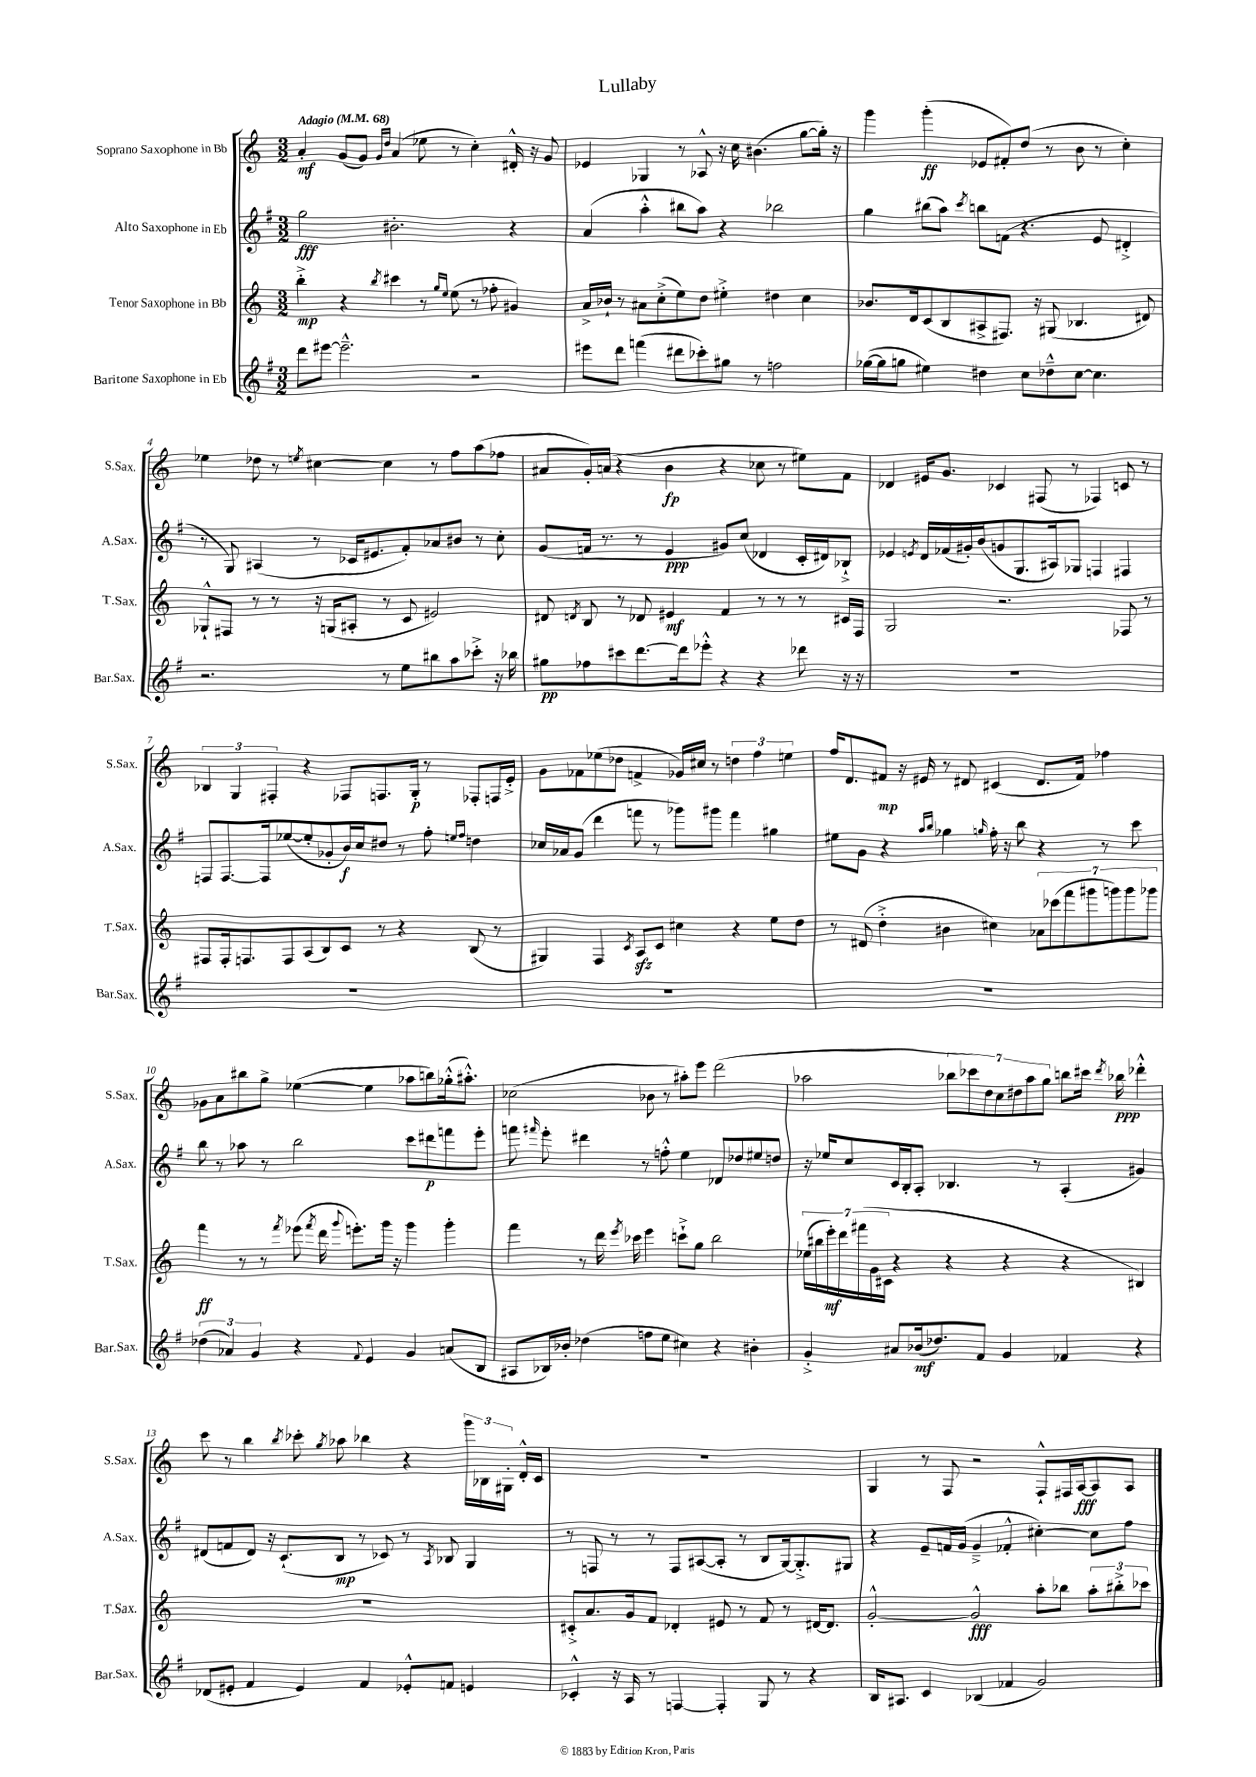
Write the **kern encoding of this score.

**kern	**dynam	**kern	**dynam	**kern	**dynam	**kern	**dynam
*part4	*part4	*part3	*part3	*part2	*part2	*part1	*part1
*staff4	*staff4	*staff3	*staff3	*staff2	*staff2	*staff1	*staff1
*I"Baritone Saxophone in Eb	*	*I"Tenor Saxophone in Bb	*	*I"Alto Saxophone in Eb	*	*I"Soprano Saxophone in Bb	*
*I'Bar.Sax.	*	*I'T.Sax.	*	*I'A.Sax.	*	*I'S.Sax.	*
*clefG2	*	*clefG2	*	*clefG2	*	*clefG2	*
*k[f#]	*	*k[]	*	*k[f#]	*	*k[]	*
*M3/2	*	*M3/2	*	*M3/2	*	*M3/2	*
*MM68	*	*MM68	*	*MM68	*	*MM68	*
=1	=1	=1	=1	=1	=1	=1	=1
!	!	!	!	!	!	!LO:TX:a:B:t=Adagio	!
8ddd\L	.	4bb'^\	mp	2gg\	fff	4a'/	mf
[8eee#X\J	.	.	.	.	.	.	.
2.eee#~^^\]	.	4r	.	.	.	(8g/L	.
.	.	.	.	.	.	8g/J)	.
.	.	.	.	.	.	16qqg/LL	.
.	.	8qbb/	.	.	.	16qqdd/JJ	.
.	.	4ccc#X\	.	2.b#X'\	.	(4a/	.
.	.	8r	.	.	.	8ee-X\	.
.	.	16qqgg/LL	.	.	.	.	.
.	.	16qqee/JJ	.	.	.	.	.
.	.	(8ee\	.	.	.	8r	.
2r	.	8r	.	.	.	4cc'\)	.
.	.	8ff-X'\	.	.	.	.	.
.	.	4g#X/)	.	4r	.	16d#X'^^/	.
.	.	.	.	.	.	16r	.
.	.	.	.	.	.	8g/	.
=2	=2	=2	=2	=2	=2	=2	=2
8eee#X\L	.	16a^/LL	.	(4a/	.	4e-X/	.
.	.	16b-X`/JJ	.	.	.	.	.
8ddd\J	.	8r	.	.	.	.	.
(4fffn\	.	8a#X\L	.	4aa'^^\	.	4G-X/	.
.	.	(8cc'^\	.	.	.	.	.
8ddd#X\L	.	8ee\)	.	8bb#X\L	.	8r	.
8ccc-X'\)	.	8dd\J	.	8aa\J)	.	8A-X^^/	.
8gg#X\J	.	4ee#X'^\	.	4r	.	16r	.
.	.	.	.	.	.	16cc\	.
8r	.	.	.	.	.	(4.b#X\	.
2ffn\	.	4dd#X\	.	2bb-X\	.	.	.
.	.	4cc\	.	.	.	[8gg\L	.
.	.	.	.	.	.	16gg'\Jk])	.
.	.	.	.	.	.	16r	.
=3	=3	=3	=3	=3	=3	=3	=3
([16gg-X\LL	.	8.b-X/L	.	4gg\	.	4ggg\	.
16gg-\J]	.	.	.	.	.	.	.
8ggn\J	.	.	.	.	.	.	.
.	.	16d/k	.	.	.	.	.
4ee#X\)	.	(8c/	.	(8bb#X\L	.	(4ggg'\	ff
.	.	8B/	.	8aa\J)	.	.	.
.	.	.	.	8qccc/	.	.	.
4dd#X\	.	8A#X^/	.	8bbn\L	.	8e-X/L	.
.	.	8.F#X/J)	.	(8fn\J	.	8f#X'/)	.
8cc\L	.	.	.	4.r	.	(8dd/J	.
.	.	16r	.	.	.	.	.
8dd-X~^^\	.	(8G#X/	.	.	.	8r	.
[8cc\J	.	4.B-X/	.	.	.	8b\	.
4.cc\]	.	.	.	8e/	.	8r	.
.	.	.	.	4d#X'^/	.	4cc'\)	.
.	.	8d#X/)	.	.	.	.	.
!!LO:LB:g=z
=4	=4	=4	=4	=4	=4	=4	=4
2.r	.	8G-X`^^/L	.	8r	.	4ee-X\	.
.	.	8F#X/J	.	8G/)	.	.	.
.	.	8r	.	(4A#X/	.	8dd-X\	.
.	.	8r	.	.	.	8r	.
.	.	.	.	.	.	8qeen/	.
.	.	16r	.	8r	.	[4cc#X\	.
.	.	(16Gn/KL	.	.	.	.	.
.	.	8A#X'/J	.	16c-X/KL	.	.	.
.	.	.	.	8.e#X/	.	.	.
8r	.	8r	.	.	.	4cc#\]	.
8ee\L	.	8c/	.	8f#'/)	.	.	.
8bb#X\	.	2e#X/)	.	8a-X/	.	8r	.
8aa\	.	.	.	8b#X/J	.	8ff\L	.
8ccc-X'^\J	.	.	.	8r	.	(8aa\	.
16r	.	.	.	8cc'\	.	8ff-X\J	.
16bb-X\	.	.	.	.	.	.	.
=5	=5	=5	=5	=5	=5	=5	=5
8gg#X\L	pp	8d#X/	.	(8g/L	.	8a#X/L	.
.	.	8qdn/	.	.	.	.	.
8ff-X\	.	8B/	.	16fn/Jk	.	16g'/L)	.
.	.	.	.	8.r	.	(16an/JJ	.
8ccc#X\	.	8r	.	.	.	4r	.
[8.ddd\	.	8d-X/	.	8r	.	.	.
.	.	4e#X/	mf	4e/	ppp	4b\	fp
16ddd\k]	.	.	.	.	.	.	.
8eee-X'^^\J	.	.	.	.	.	.	.
4r	.	4f/	.	8g#X/L)	.	4r	.
.	.	.	.	(8cc/J	.	.	.
4r	.	8r	.	4d-X/	.	8cc-X\	.
.	.	8r	.	.	.	8r	.
8ddd-X\	.	8r	.	16c'/LL	.	8ee#X\L)	.
.	.	.	.	16d#X/J)	.	.	.
16r	.	16c#X/LL	.	8B-X`^/J	.	8f\J	.
16r	.	16F/JJ	.	.	.	.	.
=6	=6	=6	=6	=6	=6	=6	=6
1.r	.	2G/	.	4e-X/	.	4d-X/	.
.	.	.	.	8qen/	.	.	.
.	.	.	.	16d/LL	.	16e#X/KL	.
.	.	.	.	(16f-X/	.	8.g/J	.
.	.	.	.	16g#X'/)	.	.	.
.	.	.	.	(16b/J	.	.	.
.	.	2.r	.	8gn/	.	4c-X/	.
.	.	.	.	8.G/	.	.	.
.	.	.	.	.	.	(8F#X/	.
.	.	.	.	16A#X/k)	.	.	.
.	.	.	.	8G-X/J	.	8r	.
.	.	.	.	4Fn/	.	4F-X/)	.
.	.	8F-X/	.	4F#X/	.	8cn/	.
.	.	8r	.	.	.	8r	.
!!LO:LB:g=z
=7	=7	=7	=7	=7	=7	=7	=7
1.r	.	8F#X/L	.	8Fn/L	.	6B-X/	.
.	.	16F#'/k	.	[8.F/	.	.	.
.	.	.	.	.	.	6G/	.
.	.	8.Fn/	.	.	.	.	.
.	.	.	.	16F/k]	.	.	.
.	.	.	.	.	.	6F#X'/	.
.	.	8F/	.	([8ee-X/	.	.	.
.	.	(8A/	.	8ee-'/]	.	4r	.
.	.	8B/)	.	8g-X'/	.	.	.
.	.	8c/J	.	16b/L)	f	8F-X/L	.
.	.	.	.	16cc/J	.	.	.
.	.	8r	.	8dd#X/J	.	8.Fn/	.
.	.	4r	.	8r	.	.	.
.	.	.	.	.	.	16G'/Jk	p
.	.	.	.	8ff#'\	.	8r	.
.	.	.	.	16qqeen/LL	.	.	.
.	.	.	.	16qqff#/JJ	.	.	.
.	.	(8B/	.	4ddn\	.	8F-X'/L	.
.	.	8r	.	.	.	16Fn/L	.
.	.	.	.	.	.	16e'^/JJ	.
=8	=8	=8	=8	=8	=8	=8	=8
1.r	.	4G#X/)	.	16cc-X/LL	.	8g\L	.
.	.	.	.	16a-X/J	.	.	.
.	.	.	.	(8g/J	.	8f-X\	.
.	.	4F/	.	4ddd\	.	(8ee-X\	.
.	.	.	.	.	.	8dd-X\J	.
.	.	8qc/	.	.	.	.	.
.	.	8Azz/L	.	8fffn\	.	4fn^/	.
.	.	8c/J	.	8r	.	.	.
.	.	4cc#X\	.	8ggg-X\L)	.	16g-X/LL)	.
.	.	.	.	.	.	16cc#X/JJ	.
.	.	.	.	8ggg#X\J	.	8r	.
.	.	4r	.	4fff\	.	6ddn\	.
.	.	.	.	.	.	6ff\	.
.	.	8ee\L	.	4gg#X\	.	.	.
.	.	.	.	.	.	6een\	.
.	.	8dd\J	.	.	.	.	.
=9	=9	=9	=9	=9	=9	=9	=9
1.r	.	8r	.	8ee#X\L	.	16ff/KL	.
.	.	.	.	.	.	8.d/	.
.	.	(8d#X/	.	8g\J	.	.	.
.	.	4dd'^\	.	4r	.	8f#X/J	mp
.	.	.	.	.	.	16r	.
.	.	.	.	.	.	16e#X/	.
.	.	.	.	16qqaa/LL	.	.	.
.	.	.	.	16qqbb/JJ	.	.	.
.	.	4b#X\	.	4gg-X\	.	8r	.
.	.	.	.	.	.	8d#X/	.
.	.	.	.	16qqggn/	.	.	.
.	.	4cc#X\)	.	16ff#'\	.	(4c#X/	.
.	.	.	.	16r	.	.	.
.	.	.	.	8bb\	.	.	.
.	.	14a-X\L	.	4r	.	8.d#/L	.
.	.	(14ccc-X\	.	.	.	.	.
.	.	14fff\	.	.	.	.	.
.	.	.	.	.	.	16f#/Jk)	.
.	.	14ggg#X\	.	.	.	.	.
.	.	.	.	8r	.	4ff-X\	.
.	.	14gggn\)	.	.	.	.	.
.	.	14ggg\	.	.	.	.	.
.	.	.	.	8ccc\	.	.	.
.	.	14ggg-X\J	.	.	.	.	.
!!LO:LB:g=z
=10	=10	=10	=10	=10	=10	=10	=10
(6dd-X\	.	4fff\	ff	8bb\	.	8g-X\L	.
.	.	.	.	8r	.	8a\	.
6a-X/)	.	.	.	.	.	.	.
.	.	8r	.	8aa-X\	.	8bb#X\	.
6g/	.	.	.	.	.	.	.
.	.	8r	.	8r	.	8gg^\J	.
.	.	8qfff/	.	.	.	.	.
4r	.	(8eee-X\	.	2bb\	.	([4ee-X\	.
.	.	8qfff/	.	.	.	.	.
.	.	16ddd\	.	.	.	.	.
.	.	8qqggg/	.	.	.	.	.
.	.	8.eeen'\L)	.	.	.	.	.
8qqf#/	.	.	.	.	.	.	.
4e/	.	.	.	.	.	4ee-\]	.
.	.	16ggg\Jk	.	.	.	.	.
.	.	16r	.	.	.	.	.
4g/	.	4ggg\	.	8ccc\L	.	8aa-X\L	.
.	.	.	.	8ddd#X\	p	8bbn\)	.
(8an/L	.	4ggg'\	.	8fffn\	.	(16gg-X'^^\k	.
.	.	.	.	.	.	8.aa#X'^^\J)	.
8B/J	.	.	.	8eee'\J	.	.	.
=11	=11	=11	=11	=11	=11	=11	=11
8A#X/L	.	4fff\	.	8fffn\	.	(2cc-X\	.
.	.	.	.	16qqfff#X/	.	.	.
16B-X/L)	.	.	.	8eee'\	.	.	.
16b-X'/JJ	.	.	.	.	.	.	.
(4dd-X\	.	8r	.	4ddd#X\	.	.	.
.	.	16ddd\	.	.	.	.	.
.	.	8qeee/	.	.	.	.	.
.	.	16ccc-X\	.	.	.	.	.
8ffn\L	.	4eee\	.	8r	.	8b-X\	.
8ee\J	.	.	.	8ffn'^^\	.	8r	.
4cc#X\)	.	8cccn`^\L	.	4ee\	.	8aa#X'\L)	.
.	.	8gg\J	.	.	.	8eee\J	.
4r	.	2bb\	.	8d-X/L	.	(2ddd\	.
.	.	.	.	8dd-X/	.	.	.
4b#X'\	.	.	.	8ee#X/	.	.	.
.	.	.	.	8ddn/J	.	.	.
=12	=12	=12	=12	=12	=12	=12	=12
4g'^/	.	(28ee-X\LL	.	16r	.	2aa-X\	.
.	.	28bb#X\	.	.	.	.	.
.	.	.	.	16ee-X/KL	.	.	.
.	.	28eee'\)	mf	.	.	.	.
.	.	28ddd\	.	.	.	.	.
.	.	.	.	8cc/	.	.	.
.	.	(28fff#X\	.	.	.	.	.
.	.	28g\	.	.	.	.	.
.	.	28c#X\JJ	.	.	.	.	.
8a#X/L	.	4r	.	16c/L	.	.	.
.	.	.	.	16B'/J	.	.	.
(16b-X/k	mf	.	.	8A'/J	.	.	.
8.dd-X/)	.	.	.	.	.	.	.
.	.	4r	.	4.B-X/	.	14bb-X\L	.
.	.	.	.	.	.	14ccc-X\)	.
8f#/J	.	.	.	.	.	.	.
.	.	.	.	.	.	14dd\	.
.	.	.	.	.	.	14cc\	.
4g/	.	4r	.	.	.	.	.
.	.	.	.	.	.	14dd#X\	.
.	.	.	.	.	.	14aa-\	.
.	.	.	.	8r	.	.	.
.	.	.	.	.	.	14gg\J	.
4f-X/	.	4r	.	(4A'/	.	8bbn\L	.
.	.	.	.	.	.	16ccc#X\Jk	.
.	.	.	.	.	.	8qddd/	.
.	.	.	.	.	.	16bb-X\	ppp
4r	.	4B#X/)	.	4g#X/)	.	4ddd-X'^^\	.
!!LO:LB:g=z
=13	=13	=13	=13	=13	=13	=13	=13
(8d-X/L	.	1.r	.	(8d#X/L	.	8ccc\	.
8e#X'/J	.	.	.	8fn/	.	8r	.
4f#/	.	.	.	8d#/J)	.	4bb\	.
.	.	.	.	16r	.	.	.
.	.	.	.	(8.c`/L	.	.	.
.	.	.	.	.	.	8qbb/	.
4e#/)	.	.	.	.	.	8ccc-X'\	.
.	.	.	.	.	.	8qgg/	.
.	.	.	.	8B/J	mp	8aa-X\	.
4f#/	.	.	.	8r	.	4bb-X\	.
.	.	.	.	8c-X/)	.	.	.
8e-X'^^/L	.	.	.	8r	.	4r	.
.	.	.	.	8qA/	.	.	.
8fn/J	.	.	.	8B-X/	.	.	.
4en/	.	.	.	4G/	.	24ggg\LL	.
.	.	.	.	.	.	24B-X\	.
.	.	.	.	.	.	24G#X'\JJ	.
.	.	.	.	.	.	16d'^^/LL	.
.	.	.	.	.	.	16c/JJ	.
=14	=14	=14	=14	=14	=14	=14	=14
4c-X'^^/	.	8c#X'^/L	.	8r	.	1.r	.
.	.	8.a/	.	8Fn/	.	.	.
16r	.	.	.	8r	.	.	.
16A/	.	16g/k	.	.	.	.	.
8r	.	8f/J	.	8r	.	.	.
[4Fn/	.	4d-X'/	.	8F/L	.	.	.
.	.	.	.	([8A#X/	.	.	.
4F'/]	.	8e#X/	.	8A#'/J]	.	.	.
.	.	8r	.	8r	.	.	.
8G/	.	8f/	.	8B/L	.	.	.
8r	.	8r	.	[16G/k)	.	.	.
.	.	.	.	8.G'^/]	.	.	.
4r	.	[16d#X/KL	.	.	.	.	.
.	.	8.d#/J]	.	.	.	.	.
.	.	.	.	8G#X/J	.	.	.
=15	=15	=15	=15	=15	=15	=15	=15
16B/KL	.	[2g'^^/	.	4r	.	4G/	.
8.A#X/J	.	.	.	.	.	.	.
4c/	.	.	.	8e~/L	.	8r	.
.	.	.	.	16fn/L	.	8F/	.
.	.	.	.	(16g/JJ	.	.	.
(4B-X/	.	2g^^/]	fff	4g~^/	.	2r	.
4f-X/	.	.	.	4f-X'^^/	.	.	.
2g/)	.	8aa'\L	.	[4cc#X'\)	.	8F`^^/L	.
.	.	8bb-X\J	.	.	.	16F#X/L	.
.	.	.	.	.	.	[16A/J	fff
.	.	12aa'\L	.	8cc#\L]	.	8A/]	.
.	.	12bb#X'^\	.	.	.	.	.
.	.	.	.	8ff#\J	.	8A/J	.
.	.	12ccc-X\J	.	.	.	.	.
==	==	==	==	==	==	==	==
*-	*-	*-	*-	*-	*-	*-	*-
